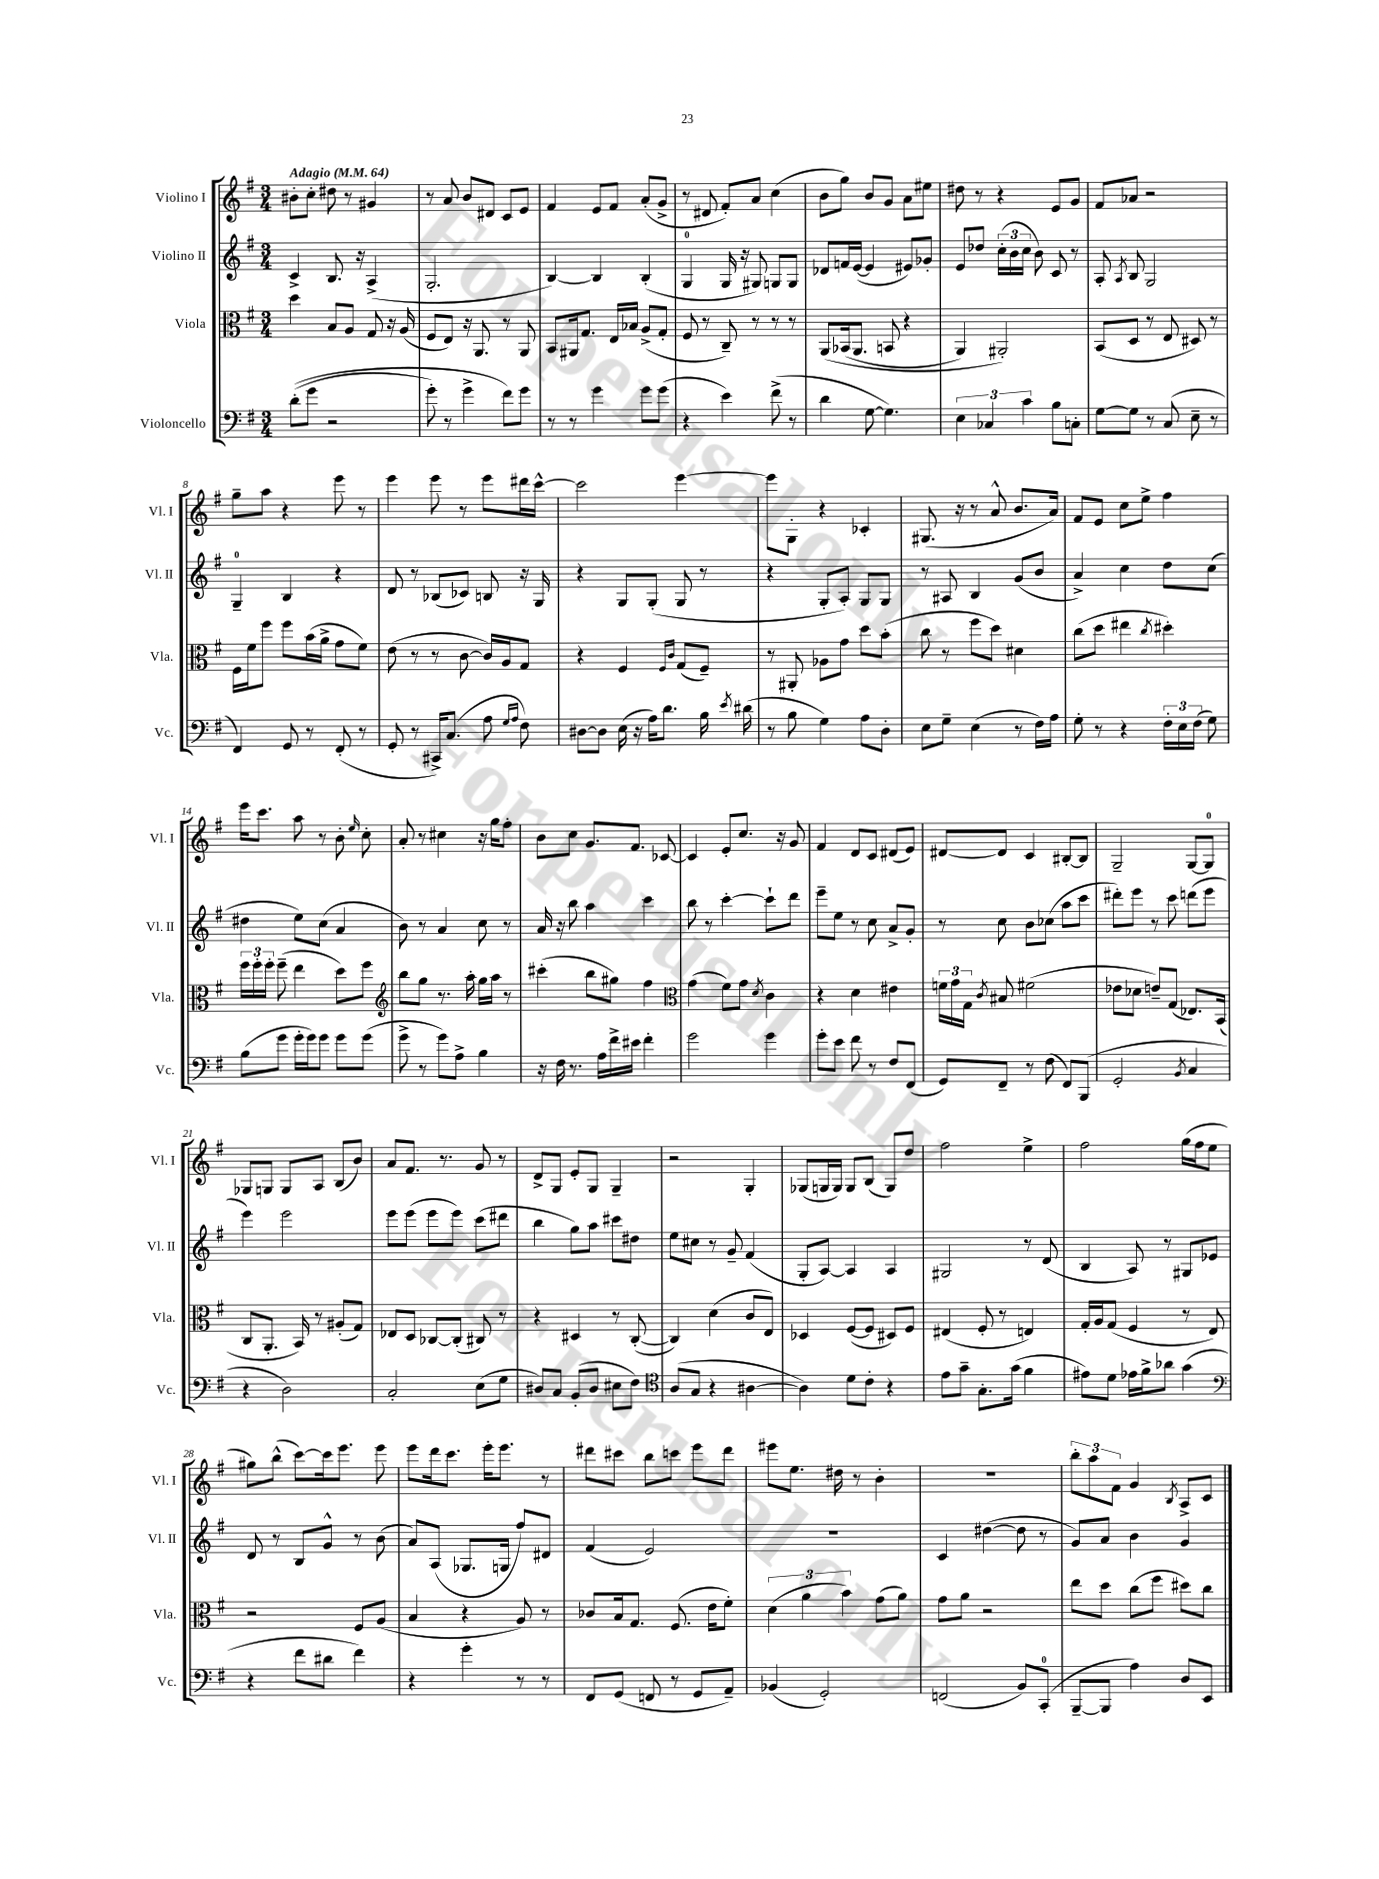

**kern	**kern	**kern	**kern
*part4	*part3	*part2	*part1
*staff4	*staff3	*staff2	*staff1
*I"Violoncello	*I"Viola	*I"Violino II	*I"Violino I
*I'Vc.	*I'Vla.	*I'Vl. II	*I'Vl. I
*clefF4	*clefC3	*clefG2	*clefG2
*k[f#]	*k[f#]	*k[f#]	*k[f#]
*M3/4	*M3/4	*M3/4	*M3/4
*MM64	*MM64	*MM64	*MM64
=1	=1	=1	=1
!	!	!	!LO:TX:a:B:t=Adagio
((8d'\L	4dd\	4c^/	8b#X'\L
8g\J	.	.	8cc'\J
2r	8B/L	8.B/	8dd#X\
.	8A/J	.	8r
.	.	16r	.
.	8G/	(4A^/	4g#X/
.	16r	.	.
.	(16A/	.	.
=2	=2	=2	=2
8g'\)	8F#/L	2.G'/	8r
8r	8E/J)	.	8a/
4g^\	16r	.	8b/L
.	8.AA/	.	.
.	.	.	8d#X/J
8f#\L)	8r	.	8c/L
8g\J	8AA/	.	8e/J
=3	=3	=3	=3
8r	8BB/L	[4B/)	4f#/
8r	16AA#X/k	.	.
.	8.G/J	.	.
4g\	.	4B/]	8e/L
.	16E/LL	.	8f#/J
.	16B-X/JJ	.	.
8g\L	(8A^/L	(4B'/	(8a'/L
(8g\J	8G'/J	.	8g^/J
=4	=4	=4	=4
4r	8F#/	4G/	8r
.	8r	.	8d#X/
4e\)	8C~/)	16G/	8f#'/L)
.	.	16r	.
.	8r	8G#X/)	8a/J
(8f#^\	8r	8Gn/L	(4cc\
8r	8r	8G/J	.
=5	=5	=5	=5
4d\	(8AA/L	8d-X/L	8b\L
.	(16BB-X/k	16fn/L	8gg\J)
.	8.AA/J	([16e/JJ	.
[8G\	.	4e/]	8b/L
4.G\])	8BBn/	.	8g/J
.	4r	8e#X/L)	8a\L
.	.	8g-X'/J	8ee#X\J
=6	=6	=6	=6
6E\	4AA/)	8e/L	8dd#X\
.	.	8dd-X/J	8r
6C-X/	.	.	.
.	2AA#X'/)	(24cc'\LL	4r
.	.	24b\	.
6c\	.	24cc\JJ	.
.	.	8b\)	.
8B\L	.	8c/	8e/L
8Cn'\J	.	8r	8g/J
=7	=7	=7	=7
[8G\L	(8BB/L	8A'/	8f#/L
.	.	8qA/	.
8G\J]	8D/J	8B/	8a-X/J
8r	8r	2G/	2r
(8C/	8E/	.	.
8E~\	8D#X/)	.	.
8r	8r	.	.
!!LO:LB:g=z
=8	=8	=8	=8
4FF#/)	16F#\LL	4G~/	8gg~\L
.	16f#\J	.	.
.	8ff#\J	.	8aa\J
8GG/	8ff#\L	4B/	4r
8r	(16b\L	.	.
.	16a^\JJ	.	.
(8FF#'/	8g\L	4r	8eee\
8r	8f#\J)	.	8r
=9	=9	=9	=9
8GG'/	(8e\	8d/	4eee\
8r	8r	8r	.
16CC#X^/KL)	8r	(8B-X/L	8eee\
(8.C/J	.	.	.
.	[8c\	8c-X/J)	8r
8A\	16c/LL])	8Bn/	8eee\L
.	16A/J	.	.
16qqG/LL	.	.	.
16qqA/JJ	.	.	.
8F#\)	8G/J	16r	16ddd#X\L
.	.	16G/	[16ccc^^\JJ
=10	=10	=10	=10
[8D#X\L	4r	4r	2ccc\]
8D#\J]	.	.	.
(16E\	4F#/	8G/L	.
16r	.	.	.
16A\KL)	.	(8G'/J	.
8.d\J	.	.	.
.	16qqF#/LL	.	.
.	16qqc/JJ	.	.
.	(8G/L	8G/	[4eee\
16B\	8F#~/J)	8r	.
8qe/	.	.	.
(16d#X\	.	.	.
=11	=11	=11	=11
8r	8r	4r	8eee\L]
8B\	8AA#X'/	.	8G'\J
4G\)	8A-X\L	8G'/L	4r
.	8g\J	8A'/J)	.
8A\L	8dd\L	8G/L	4c-X'/
8D'\J	(8b'\J	8G/J	.
=12	=12	=12	=12
8E\L	8cc\	8r	(8.G#X/
8G~\J	8r	8A#X/	.
.	.	.	16r
(4E\	8ff#\L	4B/	8r
.	8dd\J)	.	8a^^/
8r	4d#X\	(8g/L	8.b/L
16F#\LL)	.	8b/J	.
16A\JJ	.	.	16a/Jk)
=13	=13	=13	=13
8G'\	(8cc\L	4a^/)	8f#/L
8r	8dd\J	.	8e/J
4r	4ee#X\	4cc\	8cc\L
.	.	.	8ee^\J
.	8qcc/	.	.
24F#'\LL	4dd#X'\)	8dd\L	4ff#\
24E\	.	.	.
(24F#\JJ	.	.	.
8G\)	.	(8cc\J	.
!!LO:LB:g=z
=14	=14	=14	=14
(8B\L	24ff#\LL	4dd#X\	16eee\KL
.	24ff#'\	.	.
.	.	.	8.ccc\J
.	24ff#'\JJ	.	.
8g\J	(8ff#~\	.	.
16g'\LL	4ee\	8ee\L)	8aa\
16g\J)	.	.	.
8g\J	.	(8cc\J	8r
8g\L	8dd\L)	4a/	8b'\
.	.	.	16qqee/
(8g\J	8ff#\J	.	8cc'\
=15	=15	=15	=15
*	*clefG2	*	*
8g^\	8bb\L	8b\)	8a'/
8r	8gg\J	8r	8r
8g\L)	8.r	4a/	4cc#X\
8A^\J	.	.	.
.	16aa'\	.	.
4B\	16gg\LL	8cc\	16r
.	16aa\JJ	.	16gg\KL
.	8r	8r	8ff#'\J
=16	=16	=16	=16
16r	(4ccc#X'\	16a/	8b\L
16F#\	.	16r	.
8.r	.	8bb\	8cc\J
.	8bb\L	4aa\	8.g/L
16A\LL	.	.	.
16f#^\	8gg#X\J)	.	.
16e#X\JJ	.	.	8.f#/J
4f#'\	4ff#\	4ccc\	.
.	.	.	[8c-X/
=17	=17	=17	=17
*	*clefC3	*	*
2g\	(4g\	8bb\	4c-/]
.	.	8r	.
.	8f#\L)	[4ccc'\	8e'/L
.	8g\J	.	8.cc/J
.	8qd/	.	.
4g\	4c\	8ccc`\L]	.
.	.	.	16r
.	.	8ddd\J	8g/
=18	=18	=18	=18
8g'\L	4r	8eee~\L	4f#/
8e\J	.	8ee\J	.
8f#\	4d\	8r	8d/L
8r	.	8cc\	8c/J
8F#/L	4e#X\	8a^/L	(8d#X/L
(8FF#/J	.	8g'/J	8e/J)
=19	=19	=19	=19
8GG/L)	24fn\LL	8r	[8d#X/L
.	24g\	.	.
.	24G\JJ	.	.
.	8qc/	.	.
8FF#~/J	8B#X/	8cc\	8d#/J]
8r	(2f#X\	8b\L	4c/
(8F#\	.	(8cc-X\J	.
8FF#/L)	.	8aa\L	[8B#X'/L
(8BBB/J	.	8ccc\J	8B#/J]
=20	=20	=20	=20
2GG'/	8e-X\L	8ddd#X'\L)	2G~/
.	8d-X\J	8eee\J	.
.	8en~/L)	8r	.
.	(8G/J	8ccc\	.
8qBB/	.	.	.
4C/	8.E-X/L)	(8dddn\L	[8G/L
.	.	8eee\J	8G/J]
.	(16BB/Jk	.	.
!!LO:LB:g=z
=21	=21	=21	=21
4r	8C/L	4eee\)	8G-X/L
.	8.AA'/J	.	8Gn/J
2D\)	.	2eee\	8G/L
.	16BB/)	.	.
.	8r	.	8A/J
.	(8A#X'/L	.	(8B/L
.	8G/J)	.	8b/J)
=22	=22	=22	=22
2C'/	8E-X/L	8eee\L	8a/L
.	8D/J	(8eee\J	8.f#/J
.	[8C-X/L	8eee\L	.
.	.	.	8.r
.	(8C-'/J]	8eee\J)	.
(8E\L	8C#X/)	(8ccc\L	8g/
8G\J	8r	8ddd#X\J	8r
=23	=23	=23	=23
8D#X/L)	4r	4bb\	8d^/L
8C/J	.	.	8G/J
(8BB'/L	4D#X/	8gg\L)	8e'/L
8D#/J	.	8aa\J	8G/J
8E#X\L	8r	8ccc#X\L	4G~/
8F#\J)	([8C'/	8dd#X\J	.
=24	=24	=24	=24
*clefC4	*	*	*
(8A/L	4C/])	8ee\L	2r
8G/J	.	8cc#X\J	.
4r	(4d\	8r	.
.	.	8g~/	.
[4A#X\	8c/L	(4f#/	4G'/
.	8E/J)	.	.
=25	=25	=25	=25
4A#\])	4D-X/	8G'/L	(8G-X/L
.	.	[8A/J)	16Gn/L
.	.	.	16G/JJ)
8d\L	([8F#/L	4A/]	8G/L
8c'\J	8F#/J]	.	(8B/J
4r	8D#X/L)	4A/	8G/L)
.	8F#/J	.	8dd/J
=26	=26	=26	=26
8e\L	(4E#X/	2G#X/	2ff#\
8g~\J	.	.	.
8.G'\L	8F#'/	.	.
.	8r	.	.
(16g\Jk	.	.	.
4f#\	4En/)	8r	4ee^\
.	.	(8d/	.
=27	=27	=27	=27
8e#X\L)	16G'/LL	4B/	2ff#\
.	16A/J	.	.
8d\J	(8G/J	.	.
16e-X\LL	4F#/	8A/)	.
16f#^\J	.	.	.
8a-X\J	.	8r	.
(4g\	8r	8G#X/L	(16gg\LL
.	.	.	16ff#\J
.	8E/)	8e-X/J	8ee\J
!!LO:LB:g=z
=28	=28	=28	=28
*clefF4	*	*	*
4r	2r	8d/	8gg#X\L)
.	.	8r	(8bb^^\J
8f#\L	.	8B/L	[8ccc\L)
8d#X\J	.	8g^^/J	16ccc\k]
.	.	.	8.eee\J
4f#\)	8F#/L	8r	.
.	(8A/J	(8b\	8eee\
=29	=29	=29	=29
4r	4B/	8a/L)	8eee\L
.	.	(8A/J	16ddd\k
.	.	.	8.ccc\J
4g'\	4r	8.G-X/L	.
.	.	.	16eee'\KL
.	.	16Gn/Jk	8.eee\J
8r	8A/)	8ff#/L)	.
8r	8r	8d#X/J	8r
=30	=30	=30	=30
8FF#/L	8c-X/L	(4f#/	8ddd#X\L
(8GG/J	16B/k	.	8ccc#X\J
.	8.G/J	.	.
8FFn/	.	2e/)	8bb\L
8r	(8.F#/	.	8cccn\J
8GG/L	.	.	8eee\L
.	16e\KL	.	.
8AA~/J)	8f#'\J)	.	8ddd#\J
=31	=31	=31	=31
(4BB-X/	(6d\	2.r	8eee#X\L
.	.	.	8.ee\J
.	6a\	.	.
2GG'/)	.	.	.
.	.	.	16dd#X\
.	6b\)	.	.
.	.	.	8r
.	(8g\L	.	4b'\
.	8a\J)	.	.
=32	=32	=32	=32
(2FFn/	8g\L	4c/	2.r
.	8a\J	.	.
.	2r	([4dd#X\	.
8BB/L)	.	8dd#\]	.
(8CC'/J	.	8r	.
=33	=33	=33	=33
[8BBB~/L	8ee\L	8g/L)	12bb'\L
.	.	.	12aa\
8BBB/J]	8dd\J	8a/J	.
.	.	.	12f#\J
4A\)	(8cc\L	4b\	4g/
.	8ff#\J	.	.
.	.	.	8qB/
8D/L	8dd#X\L)	4g/	8A^/L
8EE/J	8cc\J	.	8c/J
==	==	==	==
*-	*-	*-	*-
